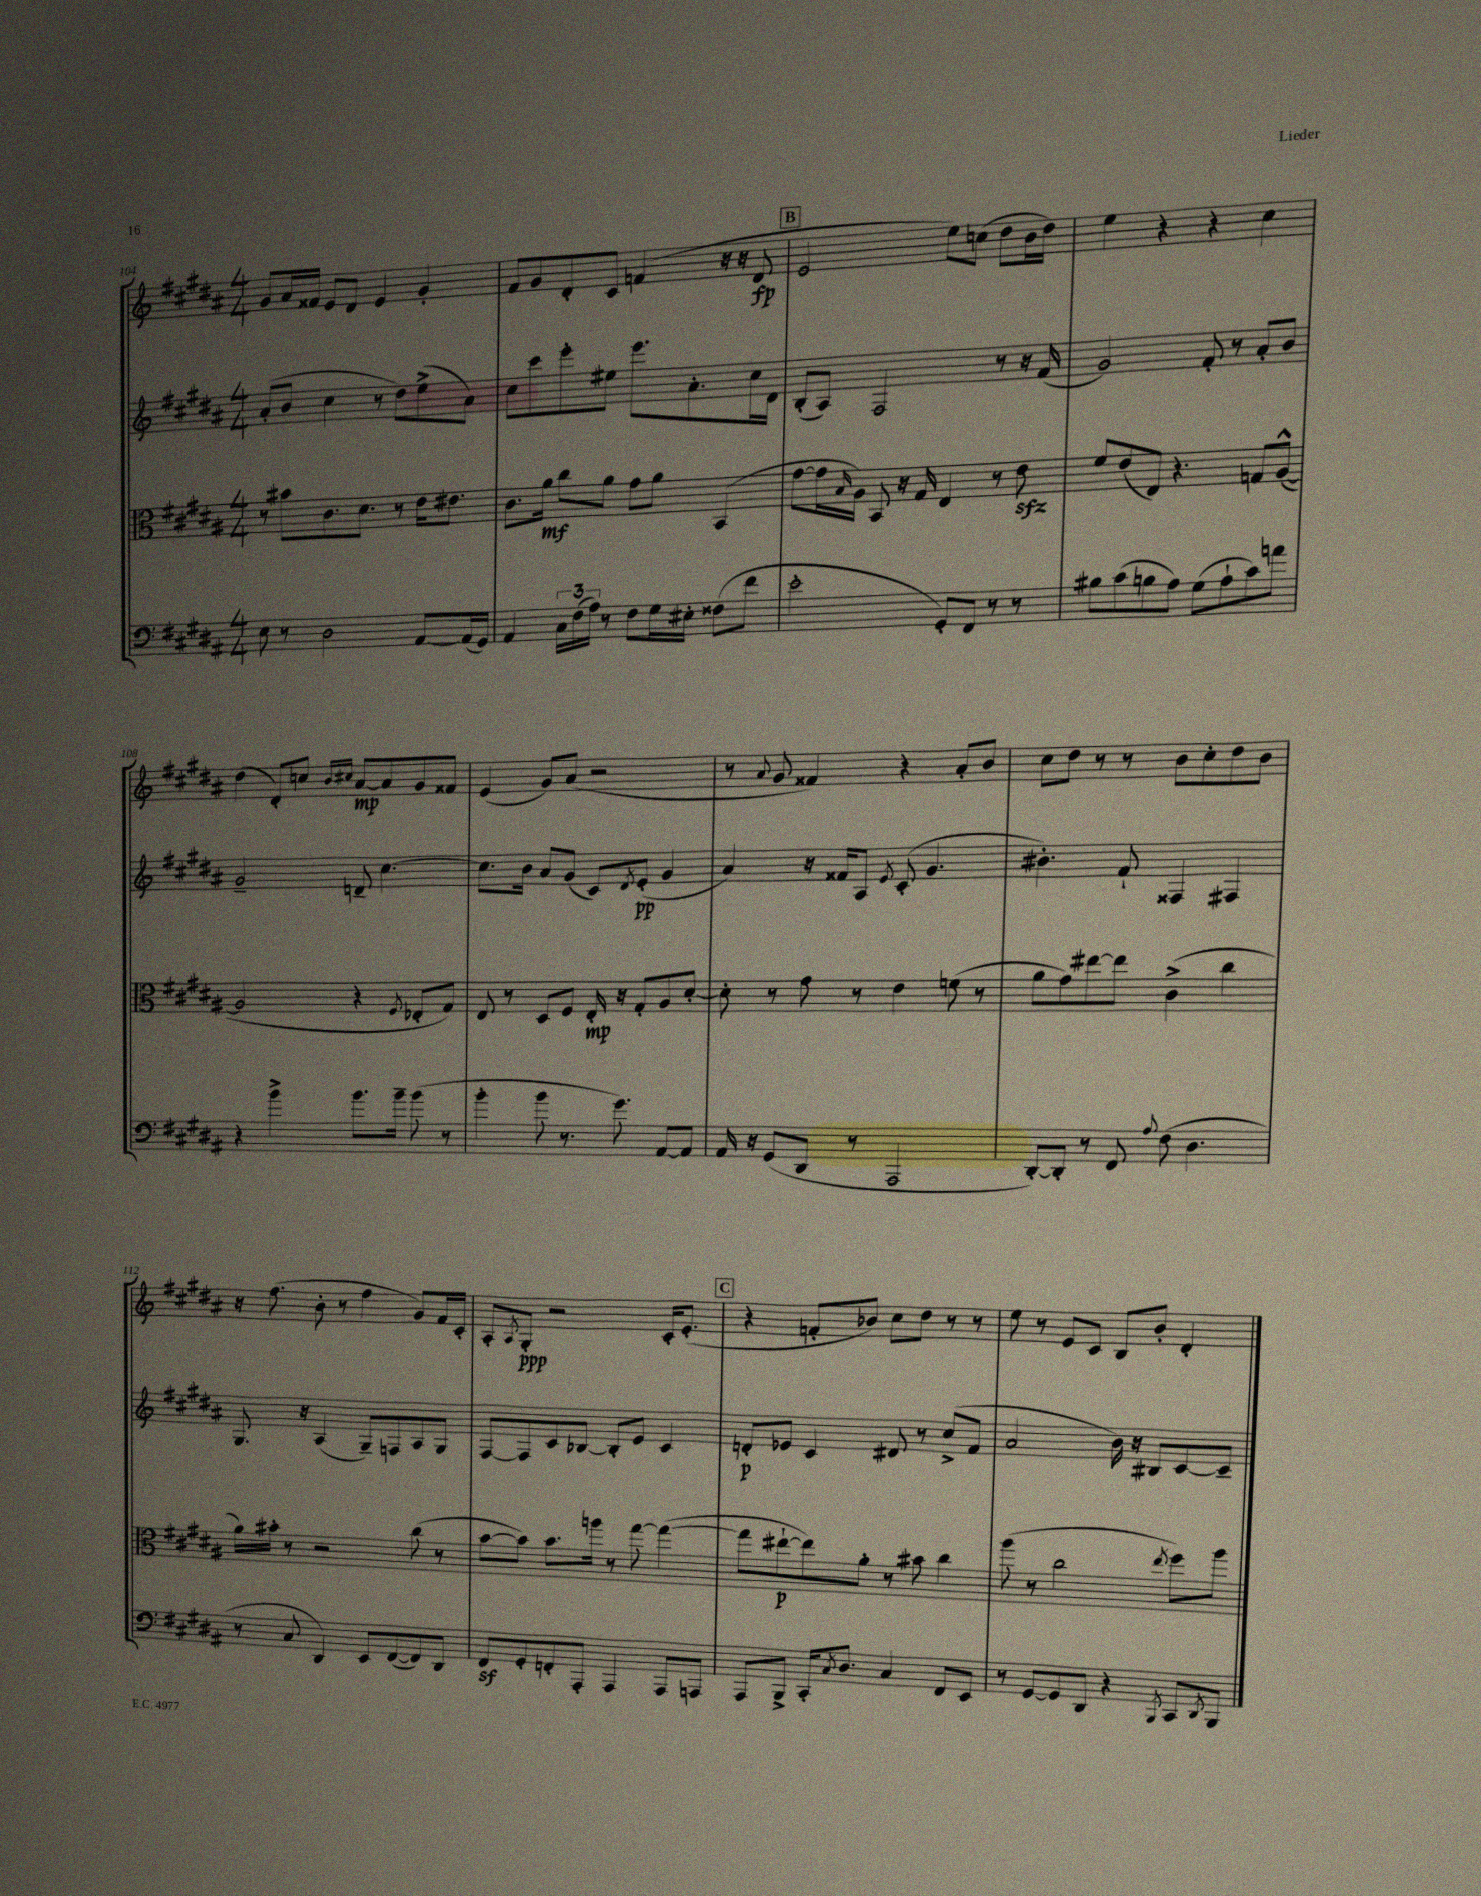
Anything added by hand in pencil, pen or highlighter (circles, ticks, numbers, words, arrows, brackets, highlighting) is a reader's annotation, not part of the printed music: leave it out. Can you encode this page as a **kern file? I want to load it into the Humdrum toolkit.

**kern	**kern	**dynam	**kern	**dynam	**kern	**dynam
*part4	*part3	*part3	*part2	*part2	*part1	*part1
*staff4	*staff3	*staff3	*staff2	*staff2	*staff1	*staff1
*clefF4	*clefC3	*	*clefG2	*	*clefG2	*
*k[f#c#g#d#a#]	*k[f#c#g#d#a#]	*	*k[f#c#g#d#a#]	*	*k[f#c#g#d#a#]	*
*M4/4	*M4/4	*	*M4/4	*	*M4/4	*
=104	=104	=104	=104	=104	=104	=104
8E\	8r	.	(8a#'/L	.	8g#/L	.
8r	8b#X\L	.	8b/J	.	16a#/L	.
.	.	.	.	.	16f##X/JJ	.
2D#\	8.c#\	.	4cc#\	.	8e/L	.
.	.	.	.	.	8d#/J	.
.	8.d#\J	.	.	.	.	.
.	.	.	8r	.	4e/	.
.	8r	.	8dd#\L)	.	.	.
[8AA#/L	16e\KL	.	(8ee^\	.	4g#'/	.
.	8.e#X\J	.	.	.	.	.
(16AA#/L]	.	.	8a#\J)	.	.	.
16GG#/JJ)	.	.	.	.	.	.
=105	=105	=105	=105	=105	=105	=105
4AA#/	8.c#\L	.	8cc#\L	.	8f#/L	.
.	.	.	8ccc#\	.	8g#/	.
.	16a#\Jk	mf	.	.	.	.
24C#\LL	8cc#\L	.	8eee'\	.	8d#'/	.
(24F#\	.	.	.	.	.	.
24A#\JJ)	.	.	.	.	.	.
8r	8a#\J	.	8ee#X\J	.	8c#/J	.
8F#\L	8g#\L	.	8.eee\L	.	(4fn/	.
16G#\L	8a#\J	.	.	.	.	.
16E#X'\JJ	.	.	8.a#'\	.	.	.
(8F##X\L	(4BB/	.	.	.	16r	.
.	.	.	.	.	16r	.
8f#\J	.	.	16cc#\L	.	8d#/	fp
.	.	.	16d#\JJ	.	.	.
!!LO:REH:place=s1:t=B
=106	=106	=106	=106	=106	=106	=106
2e'\	[8g#\L	.	(8B'/L	.	2e/	.
.	16g#\L]	.	8A#/J)	.	.	.
.	16qqB/	.	.	.	.	.
.	16A#\JJ)	.	.	.	.	.
.	8BB/	.	2F#/	.	.	.
.	16r	.	.	.	.	.
.	16G#/	.	.	.	.	.
8GG#'/L)	4E/	.	.	.	8ee\L)	.
8FF#/J	.	.	.	.	(8ccn\J	.
8r	8r	.	8r	.	8dd#\L	.
8r	8ezz\	.	16r	.	16b\L	.
.	.	.	(16f#/	.	16dd#\JJ)	.
=107	=107	=107	=107	=107	=107	=107
8B#X\L	8f#/L	.	2g#/)	.	4ee\	.
(8c#\	(8e/	.	.	.	.	.
8Bn\	8E/J)	.	.	.	4r	.
8A#\J)	4.r	.	.	.	.	.
(8G#\L	.	.	8f#'/	.	4r	.
8A#`\	.	.	8r	.	.	.
8c#\)	8Gn/L	.	8a#'/L	.	4cc#\	.
8an\J	([8A#^^/J	.	8b/J	.	.	.
!!LO:LB:g=z
=108	=108	=108	=108	=108	=108	=108
4r	2A#/]	.	2g#~/	.	(4dd#\	.
4b^\	.	.	.	.	8d#'/L)	.
.	.	.	.	.	8ccn/J	.
.	.	.	.	.	16qqb/LL	.
.	.	.	.	.	16qqcc#X/JJ	.
8.b\L	4r	.	8dn~/	.	[8a#/L	mp
.	.	.	[4.cc#\	.	8a#/]	.
16b~\Jk	.	.	.	.	.	.
.	8qF#/	.	.	.	.	.
(8b\	8E-X'/L	.	.	.	8g#/	.
8r	8G#/J)	.	.	.	8f##X/J	.
=109	=109	=109	=109	=109	=109	=109
4b'\	8E/	.	8.cc#\L]	.	(4e/	.
.	8r	.	.	.	.	.
.	.	.	16b\Jk	.	.	.
8b\	8D#/L	.	8a#/L	.	8g#/L)	.
8.r	8F#/J	.	(8g#/J	.	(8a#/J	.
.	16E'/	mp	8c#/L)	.	2r	.
8.g#\)	16r	.	.	.	.	.
.	.	.	8qd#/	.	.	.
.	8G#'/L	.	(8e'/J	pp	.	.
[8AA#/L	8A#/	.	4g#/	.	.	.
8AA#/J]	[8d#'/J	.	.	.	.	.
=110	=110	=110	=110	=110	=110	=110
16AA#/	8d#'\]	.	4a#/)	.	8r	.
16r	.	.	.	.	.	.
.	.	.	.	.	8qqa#/	.
(8GG#/L	8r	.	.	.	8g#/	.
8DD#/J	8g#\	.	16r	.	4f##X/)	.
.	.	.	16f##X/KL	.	.	.
8r	8r	.	8A#/J	.	.	.
.	.	.	8qe/	.	.	.
2AAA#/	4e\	.	(8c#'/	.	4r	.
.	.	.	4.g#/	.	.	.
.	(8fn\	.	.	.	8a#'/L	.
.	8r	.	.	.	8b/J	.
=111	=111	=111	=111	=111	=111	=111
[8DD#'/L)	8a#\L	.	4.b#X'\)	.	8cc#\L	.
8DD#'/J]	8g#\)	.	.	.	8dd#\J	.
8r	[8ee#X\	.	.	.	8r	.
8FF#/	8ee#\J]	.	8f#`/	.	8r	.
8qqA#/	.	.	.	.	.	.
(8F#\	(4c#^\	.	4F##X/	.	8b\L	.
4.D#\	.	.	.	.	8cc#'\	.
.	4cc#\	.	4F#X/	.	8dd#\	.
.	.	.	.	.	8b\J	.
!!LO:LB:g=z
=112	=112	=112	=112	=112	=112	=112
8r	16a#\LL)	.	8.G#/	.	16r	.
.	16b#X'\JJ	.	.	.	(8.ff#\	.
8C#/	8r	.	.	.	.	.
.	.	.	16r	.	.	.
4DD#/)	2r	.	(4A#/	.	8b'\	.
.	.	.	.	.	8r	.
8EE/L	.	.	8G#~/L)	.	4ff#\	.
([8FF#/	.	.	8Fn/	.	.	.
8FF#/])	(8cc#\	.	8A#/	.	8g#/L)	.
8DD#/J	8r	.	8G#/J	.	16f#/L	.
.	.	.	.	.	16c#'/JJ	.
=113	=113	=113	=113	=113	=113	=113
8FF#z/L	[8b\L	.	[8F#/L	.	8A#'/L	.
.	.	.	.	.	8qA#/	.
8GG#'/	8b\J])	.	8F#/]	.	8G#'/J	ppp
8FFn'/	8.b\L	.	8c#/	.	2r	.
8AAA#'/J	.	.	[8B-X/J	.	.	.
.	16aan\Jk	.	.	.	.	.
4AAA#/	8r	.	8B-'/L]	.	.	.
.	[8gg#\	.	8e/J	.	.	.
8AAA#/L	(4gg#\_	.	4c#/	.	16c#'/KL	.
.	.	.	.	.	(8.e'/J	.
8AAAn/J	.	.	.	.	.	.
!!LO:REH:place=s1:t=C
=114	=114	=114	=114	=114	=114	=114
8AAA#/L	8gg#\L]	.	8dn'/L	p	4r	.
8BBB^/J	[8ee#X`\	p	8e-X/J	.	.	.
16CC#'/KL	8ee#\])	.	4c#/	.	8fn'/L	.
8qC#/	.	.	.	.	.	.
8.D#/J	.	.	.	.	.	.
.	8a#'\J	.	.	.	8b-X/J)	.
4C#/	8r	.	8d#X/	.	8cc#\L	.
.	8b#X\	.	8r	.	8dd#\J	.
8FF#/L	4cc#\	.	(8cc#^/L	.	8r	.
8EE/J	.	.	8f#/J	.	8r	.
=115	=115	=115	=115	=115	=115	=115
8r	(8aa#\	.	2a#/	.	8ee\	.
[8GG#/L	8r	.	.	.	8r	.
8GG#/]	2cc#\	.	.	.	8e/L	.
8DD#/J	.	.	.	.	8c#/J	.
4r	.	.	16b\)	.	8B/L	.
.	.	.	16r	.	.	.
.	.	.	8B#X/L	.	8b'/J	.
8qBBB/	8qee/	.	.	.	.	.
8CC#/L	8ff#\L)	.	[8c#/	.	4d#'/	.
8qDD#/	.	.	.	.	.	.
8BBB/J	8aa#\J	.	8c#~/J]	.	.	.
==	==	==	==	==	==	==
*-	*-	*-	*-	*-	*-	*-
